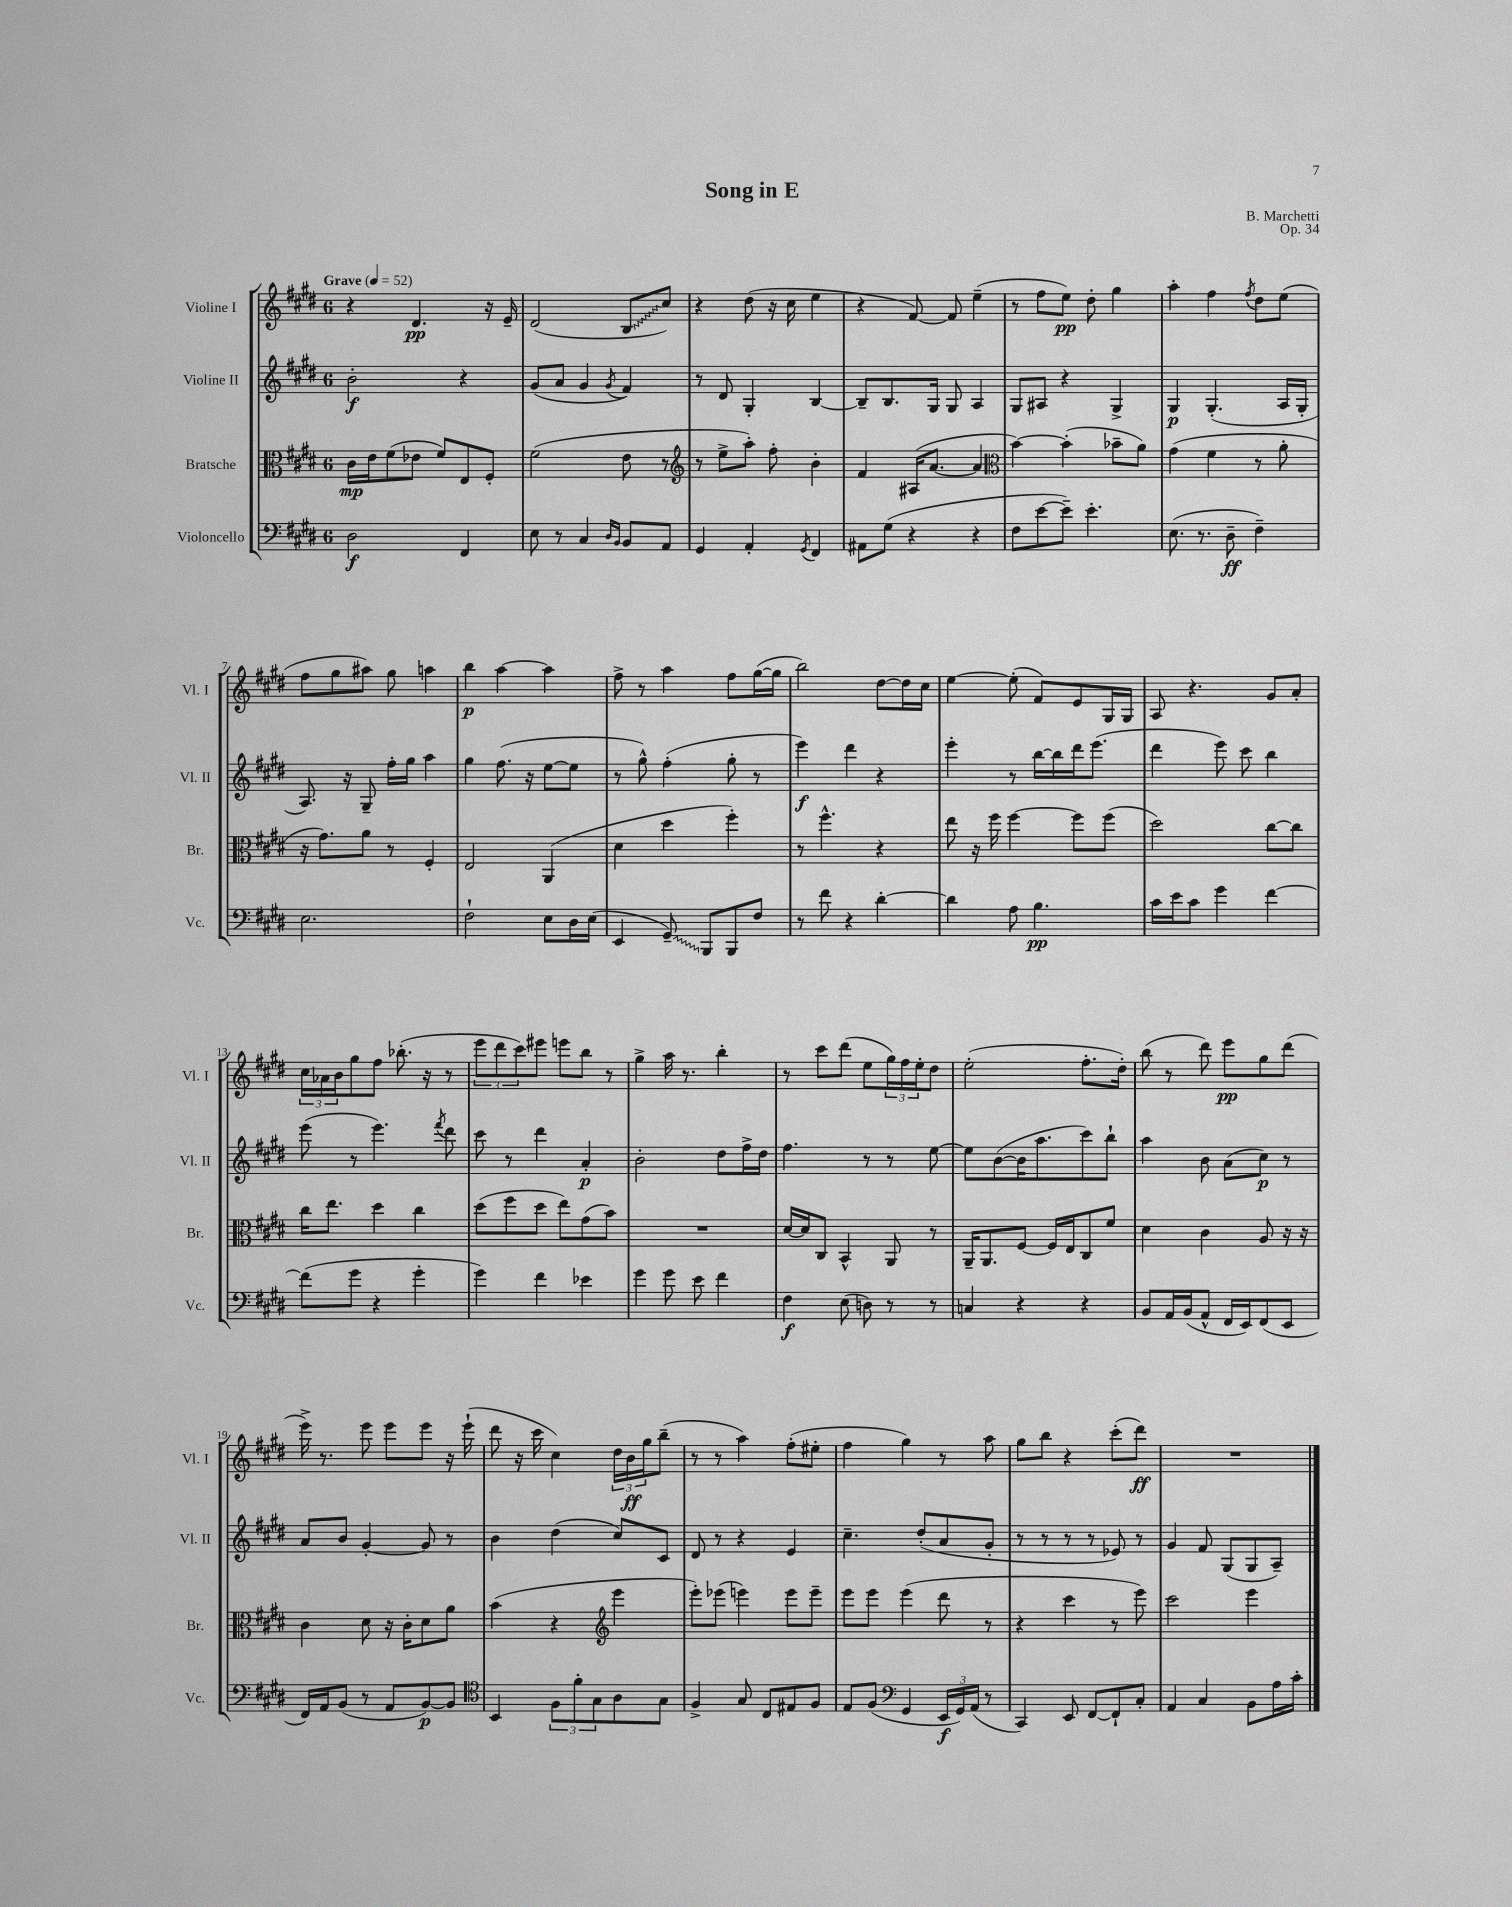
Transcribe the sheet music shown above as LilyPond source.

\header { title = "Song in E" composer = "B. Marchetti" opus = "Op. 34" }
<<
\new StaffGroup <<
\new Staff = "s0" \with { instrumentName = "Violine I" shortInstrumentName = "Vl. I" } {
    \clef treble \key e \major \once \override Staff.TimeSignature.style = #'single-digit \time 6/8 \tempo "Grave" 4 = 52
    r4 dis'4.\pp r16 e'16-- |
    dis'2( \once \override Glissando.style = #'zigzag b8\glissando cis''8) |
    r4 dis''8( r16 cis''16 e''4 |
    r4 fis'8~) fis'8 e''4--( |
    r8 fis''8 e''8\pp) dis''8-. gis''4 |
    a''4-. fis''4 \acciaccatura { fis''8 } dis''8 e''8( |
    fis''8 gis''8 ais''8) gis''8 a''4 |
    b''4\p a''4~ a''4 |
    fis''8-> r8 a''4 fis''8 gis''16~( gis''16 |
    b''2) dis''8~ dis''16 cis''16 |
    e''4~ e''8-.( fis'8) e'8 gis16 gis16 |
    a8 r4. gis'8 a'8-. |
    \tuplet 3/2 { cis''16 aes'16 b'16 } gis''8 fis''8 bes''8.-.( r16 r8 |
    \tuplet 3/2 { e'''8 dis'''8 cis'''8) } eis'''8 e'''8 b''8 r8 |
    gis''4-> a''16 r8. b''4-. |
    r8 cis'''8 dis'''8( e''8 \tuplet 3/2 { gis''16) fis''16 e''16-. } dis''8 |
    e''2-.( fis''8.-. dis''16-.) |
    b''8( r8 dis'''8) e'''8\pp gis''8 dis'''8( |
    e'''16->) r8. e'''8 e'''8 e'''8 r16 e'''16-!( |
    dis'''8 r16 cis'''16 cis''4) \tuplet 3/2 { dis''16 b'16\ff gis''16 } b''8--( |
    r8 r8 a''4) fis''8-.( eis''8-. |
    fis''4 gis''4) r8 a''8 |
    gis''8 b''8 r4 cis'''8-.( dis'''8\ff) |
    R2. \bar "|." |
}
\new Staff = "s1" \with { instrumentName = "Violine II" shortInstrumentName = "Vl. II" } {
    \clef treble \key e \major \once \override Staff.TimeSignature.style = #'single-digit \time 6/8
    b'2-.\f r4 |
    gis'8( a'8 gis'4 \acciaccatura { gis'8 } fis'4) |
    r8 dis'8 gis4-. b4~ |
    b8-- b8. gis16 gis8 a4 |
    gis8 ais8 r4 gis4-> |
    gis4\p gis4.-.( a16 gis16-. |
    a8.) r16 gis8-- fis''16-. gis''16 a''4 |
    gis''4 fis''8.( r16 e''8~ e''8 |
    r8 gis''8-^) fis''4-.( gis''8-. r8 |
    e'''4\f) dis'''4 r4 |
    e'''4-. r8 b''16~ b''16 dis'''16 e'''8.( |
    dis'''4 e'''8) cis'''8 b''4 |
    e'''8( r8 e'''4.) \acciaccatura { fis'''8 } dis'''8 |
    cis'''8 r8 dis'''4 a'4-.\p |
    b'2-. dis''8 fis''16-> dis''16 |
    fis''4. r8 r8 e''8~ |
    e''8 b'8~( b'16 a''8. cis'''8) b''8-! |
    a''4 b'8 a'8( cis''8\p) r8 |
    a'8 b'8 gis'4~-. gis'8 r8 |
    b'4 dis''4( cis''8) cis'8 |
    dis'8 r8 r4 e'4 |
    cis''4.-- dis''8-.( a'8 gis'8-. |
    r8 r8 r8 r8 ees'8) r8 |
    gis'4 fis'8 gis8( gis8 a8--) \bar "|." |
}
\new Staff = "s2" \with { instrumentName = "Bratsche" shortInstrumentName = "Br." } {
    \clef alto \key e \major \once \override Staff.TimeSignature.style = #'single-digit \time 6/8
    cis'16\mp e'16 fis'8( ees'8 fis'8) e8 fis8-. |
    fis'2( e'8 r8 |
    \clef treble r8 e''8-> a''8-.) fis''8-. b'4-. |
    fis'4 ais16( a'8.~ a'4 |
    \clef alto b'4~) b'4-.( bes'8-- a'8) |
    gis'4( fis'4 r8 a'8-. |
    r16 gis'8.) a'8 r8 fis4-. |
    e2 a,4( |
    dis'4 dis''4 fis''4-.) |
    r8 fis''4.-^ r4 |
    e''8 r16 fis''16 fis''4~ fis''8 fis''8( |
    dis''2) cis''8~ cis''8 |
    cis''16 e''8. dis''4 cis''4 |
    dis''8( fis''8 dis''8 e''8) gis'8( b'8) |
    R2. |
    dis'16~ dis'16 cis8 b,4-^ a,8 r8 |
    a,16-- a,8. fis8~ fis16 e16 cis8 fis'8 |
    dis'4 cis'4 a8 r16 r16 |
    cis'4 dis'8 r16 cis'16-. dis'8 a'8 |
    b'4( r4 \clef treble e'''4 |
    e'''8-.) ees'''8( e'''4) e'''8 e'''8-- |
    e'''8 e'''8 e'''4( dis'''8 r8 |
    r4 cis'''4 r8 e'''8) |
    cis'''2 e'''4 \bar "|." |
}
\new Staff = "s3" \with { instrumentName = "Violoncello" shortInstrumentName = "Vc." } {
    \clef bass \key e \major \once \override Staff.TimeSignature.style = #'single-digit \time 6/8
    dis2\f fis,4 |
    e8 r8 cis4 \grace { dis16 b,16 } b,8 a,8 |
    gis,4 a,4-. \acciaccatura { gis,8 } fis,4 |
    ais,8 gis8( r4 r4 |
    fis8 e'8~ e'8--) e'4.-. |
    e8.( r8. dis8--\ff fis4--) |
    e2. |
    fis2-! e8 dis16 e16( |
    e,4 \once \override Glissando.style = #'zigzag gis,8--\glissando) b,,8 b,,8 fis8 |
    r8 fis'8 r4 dis'4~-. |
    dis'4 a8 b4.\pp |
    cis'16 e'16 cis'8 gis'4 fis'4~ |
    fis'8( gis'8 r4 gis'4-. |
    gis'4) fis'4 ees'4 |
    gis'4 gis'8 e'8 fis'4 |
    fis4\f e8( d8) r8 r8 |
    c4 r4 r4 |
    b,8 a,16 b,16( a,8-^ fis,16 e,16) fis,8( e,8 |
    fis,16) a,16 b,8( r8 a,8 b,8~\p) b,8 |
    \clef tenor b,4 \tuplet 3/2 { fis8 fis'8-. gis8 } a8 gis8 |
    fis4-> gis8 cis8 eis8 fis8 |
    e8 fis8( \clef bass gis,4 \tuplet 3/2 { e,16\f gis,16) a,16( } r8 |
    cis,4) e,8 fis,8~ fis,8-! cis8-. |
    a,4 cis4 b,8 a16 cis'16-. \bar "|." |
}
>>
>>
